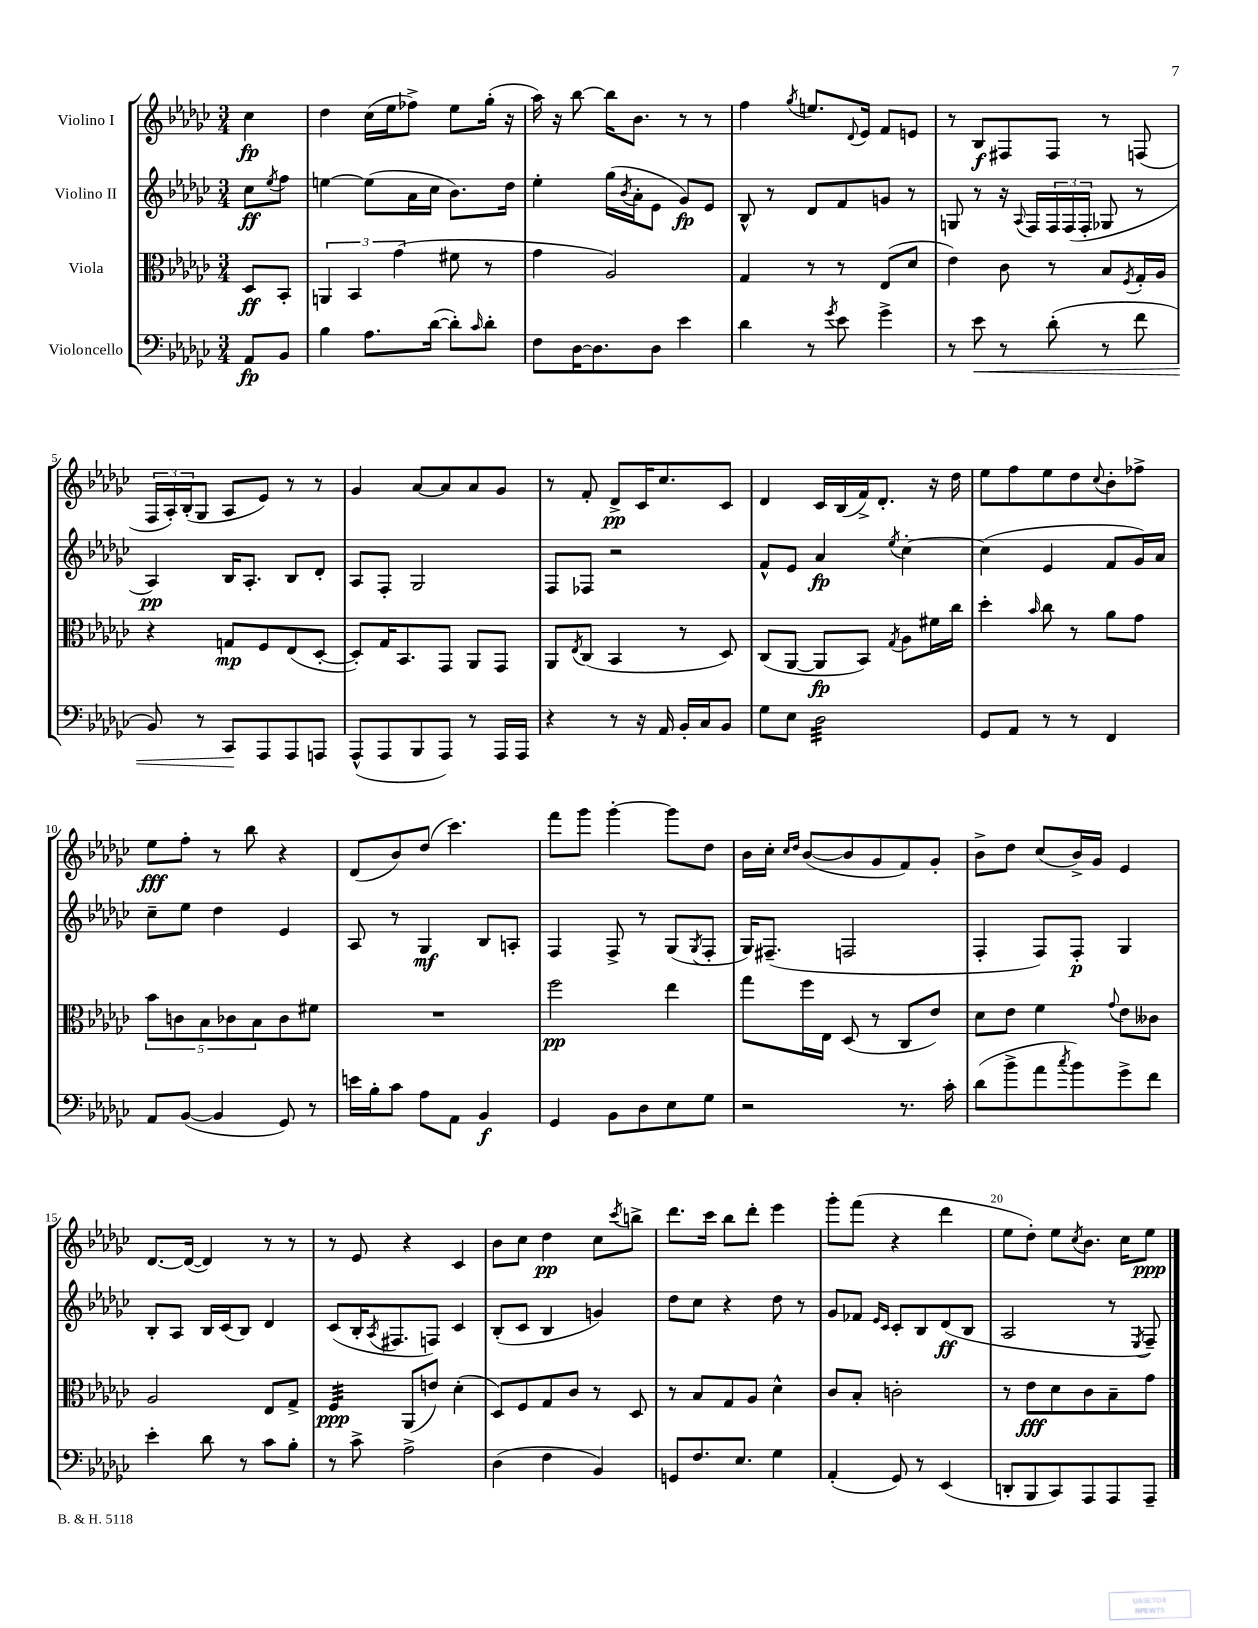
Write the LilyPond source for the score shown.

<<
\new StaffGroup <<
\new Staff = "s0" \with { instrumentName = "Violino I" } {
    \clef treble \key ges \major \numericTimeSignature \time 3/4 \partial 4
    ces''4\fp |
    des''4 ces''16( ees''16 fes''8->) ees''8 ges''16-.( r16 |
    aes''16) r16 bes''8~ bes''16 bes'8. r8 r8 |
    f''4 \acciaccatura { ges''8 } e''8. \appoggiatura { des'8 } ees'16 f'8 e'8 |
    r8 bes8\f fis8 fis8 r8 f8( |
    \tuplet 3/2 { f16 aes16-.) bes16-.( } ges8 aes8 ees'8) r8 r8 |
    ges'4 aes'8~ aes'8 aes'8 ges'8 |
    r8 f'8-. des'8->\pp ces'16 ces''8. ces'8 |
    des'4 ces'16 bes16( f'16->) des'8.-. r16 des''16 |
    ees''8 f''8 ees''8 des''8 \appoggiatura { ces''8 } bes'8-. fes''8-> |
    ees''8\fff f''8-. r8 bes''8 r4 |
    des'8( bes'8) des''8( ces'''4.) |
    f'''8 ges'''8 ges'''4~-. ges'''8 des''8 |
    bes'16 ces''16-. \grace { ces''16 des''16 } bes'8~( bes'8 ges'8 f'8) ges'8-. |
    bes'8-> des''8 ces''8( bes'16->) ges'16 ees'4 |
    des'8.~ des'16~( des'4) r8 r8 |
    r8 ees'8 r4 ces'4 |
    bes'8 ces''8 des''4\pp ces''8 \acciaccatura { ces'''8 } b''8-> |
    des'''8. ces'''16 bes''8 des'''8-. ees'''4 |
    ges'''8-. f'''8( r4 des'''4 |
    ees''8 des''8-.) ees''8 \acciaccatura { ces''8 } bes'8. ces''16 ees''8\ppp \bar "|." |
}
\new Staff = "s1" \with { instrumentName = "Violino II" } {
    \clef treble \key ges \major \numericTimeSignature \time 3/4 \partial 4
    ces''8\ff \acciaccatura { ees''8 } f''8 |
    e''4~ e''8( aes'16 ces''16 bes'8.) des''16 |
    ees''4-. ges''16( \acciaccatura { bes'8 } aes'16-. ees'8 ges'8\fp) ees'8 |
    bes8-^ r8 des'8 f'8 g'8 r8 |
    g8 r8 r16 \appoggiatura { aes8 } f16 \tuplet 3/2 { f16 f16( f16-. } ges8 r8 |
    aes4\pp) bes16 aes8.-. bes8 des'8-. |
    aes8 f8-. ges2 |
    f8 fes8 r2 |
    f'8-^ ees'8 aes'4\fp \acciaccatura { ees''8 } ces''4~-. |
    ces''4( ees'4 f'8 ges'16) aes'16 |
    ces''8-- ees''8 des''4 ees'4 |
    aes8 r8 ges4\mf bes8 a8-. |
    f4 f8-> r8 ges8( \acciaccatura { ges8 } f8-. |
    ges16) fis8.--( f2 |
    f4-. f8) f8-.\p ges4 |
    bes8-. aes8 bes16 ces'16( bes8) des'4 |
    ces'8( bes16-. \acciaccatura { aes8 } fis8. f8) ces'4 |
    bes8-.( ces'8 bes4 g'4) |
    des''8 ces''8 r4 des''8 r8 |
    ges'8 fes'8 \grace { ees'16 ces'16 } ces'8-. bes8 des'8\ff( bes8 |
    aes2 r8 \acciaccatura { ees8 } f8--) \bar "|." |
}
\new Staff = "s2" \with { instrumentName = "Viola" } {
    \clef alto \key ges \major \numericTimeSignature \time 3/4 \partial 4
    des8\ff bes,8-. |
    \tuplet 3/2 { a,4 bes,4 ges'4( } fis'8 r8 |
    ges'4 aes2) |
    ges4 r8 r8 ees8( des'8 |
    ees'4) ces'8 r8 bes8 \acciaccatura { f8 } ges16-. aes16 |
    r4 g8\mp f8 ees8( des8~-. |
    des8-.) ges16 bes,8. ges,8 aes,8 ges,8 |
    aes,8 \acciaccatura { ees8 } ces8( bes,4 r8 des8) |
    ces8( aes,8~ aes,8\fp bes,8) \acciaccatura { ges8 } aes8 fis'16 ces''16 |
    des''4-. \grace { bes'16 } ces''8 r8 aes'8 ges'8 |
    \tuplet 5/4 { bes'8 c'8 bes8 ces'8 bes8 } ces'8 fis'8 |
    R2. |
    f''2\pp ees''4 |
    ges''8 f''16 ees16 des8( r8 ces8 ees'8) |
    des'8 ees'8 f'4 \appoggiatura { ges'8 } ees'8 ceses'8 |
    aes2 ees8 ges8-> |
    f4:32\ppp aes,8( e'8) des'4-.( |
    des8) f8 ges8 ces'8 r8 des8 |
    r8 bes8 ges8 aes8 des'4-^ |
    ces'8 bes8-. c'2-. |
    r8 ees'8\fff des'8 ces'8 bes8-- ges'8 \bar "|." |
}
\new Staff = "s3" \with { instrumentName = "Violoncello" } {
    \clef bass \key ges \major \numericTimeSignature \time 3/4 \partial 4
    aes,8\fp bes,8 |
    bes4 aes8. des'16~( des'8-.) \grace { ces'16 } des'8-. |
    f8 des16~ des8. des8 ees'4 |
    des'4 r8 \acciaccatura { ges'8 } ees'8 ges'4-> |
    r8 ees'8\< r8 des'8-.( r8 f'8 |
    bes,8) r8 ces,8\! aes,,8 aes,,8 a,,8 |
    aes,,8-^( aes,,8 bes,,8 aes,,8) r8 aes,,16 aes,,16 |
    r4 r8 r16 aes,16 bes,16-. ces16 bes,8 |
    ges8 ees8 des2:32 |
    ges,8 aes,8 r8 r8 f,4 |
    aes,8 bes,8~( bes,4 ges,8) r8 |
    e'16 bes16-. ces'8 aes8 aes,8 bes,4\f |
    ges,4 bes,8 des8 ees8 ges8 |
    r2 r8. ces'16-. |
    des'8( bes'8-> aes'8 \acciaccatura { ces''8 } bes'8) ges'8-> f'8 |
    ees'4-. des'8 r8 ces'8 bes8-. |
    r8 ces'8-> aes2-> |
    des4( f4 bes,4) |
    g,8 f8. ees8. ges4 |
    aes,4-.( ges,8) r8 ees,4( |
    d,8-. bes,,8 ces,8) aes,,8 aes,,8 aes,,8-- \bar "|." |
}
>>
>>
\layout { \context { \Score \override BarNumber.break-visibility = ##(#f #t #t) barNumberVisibility = #(every-nth-bar-number-visible 5) } }
